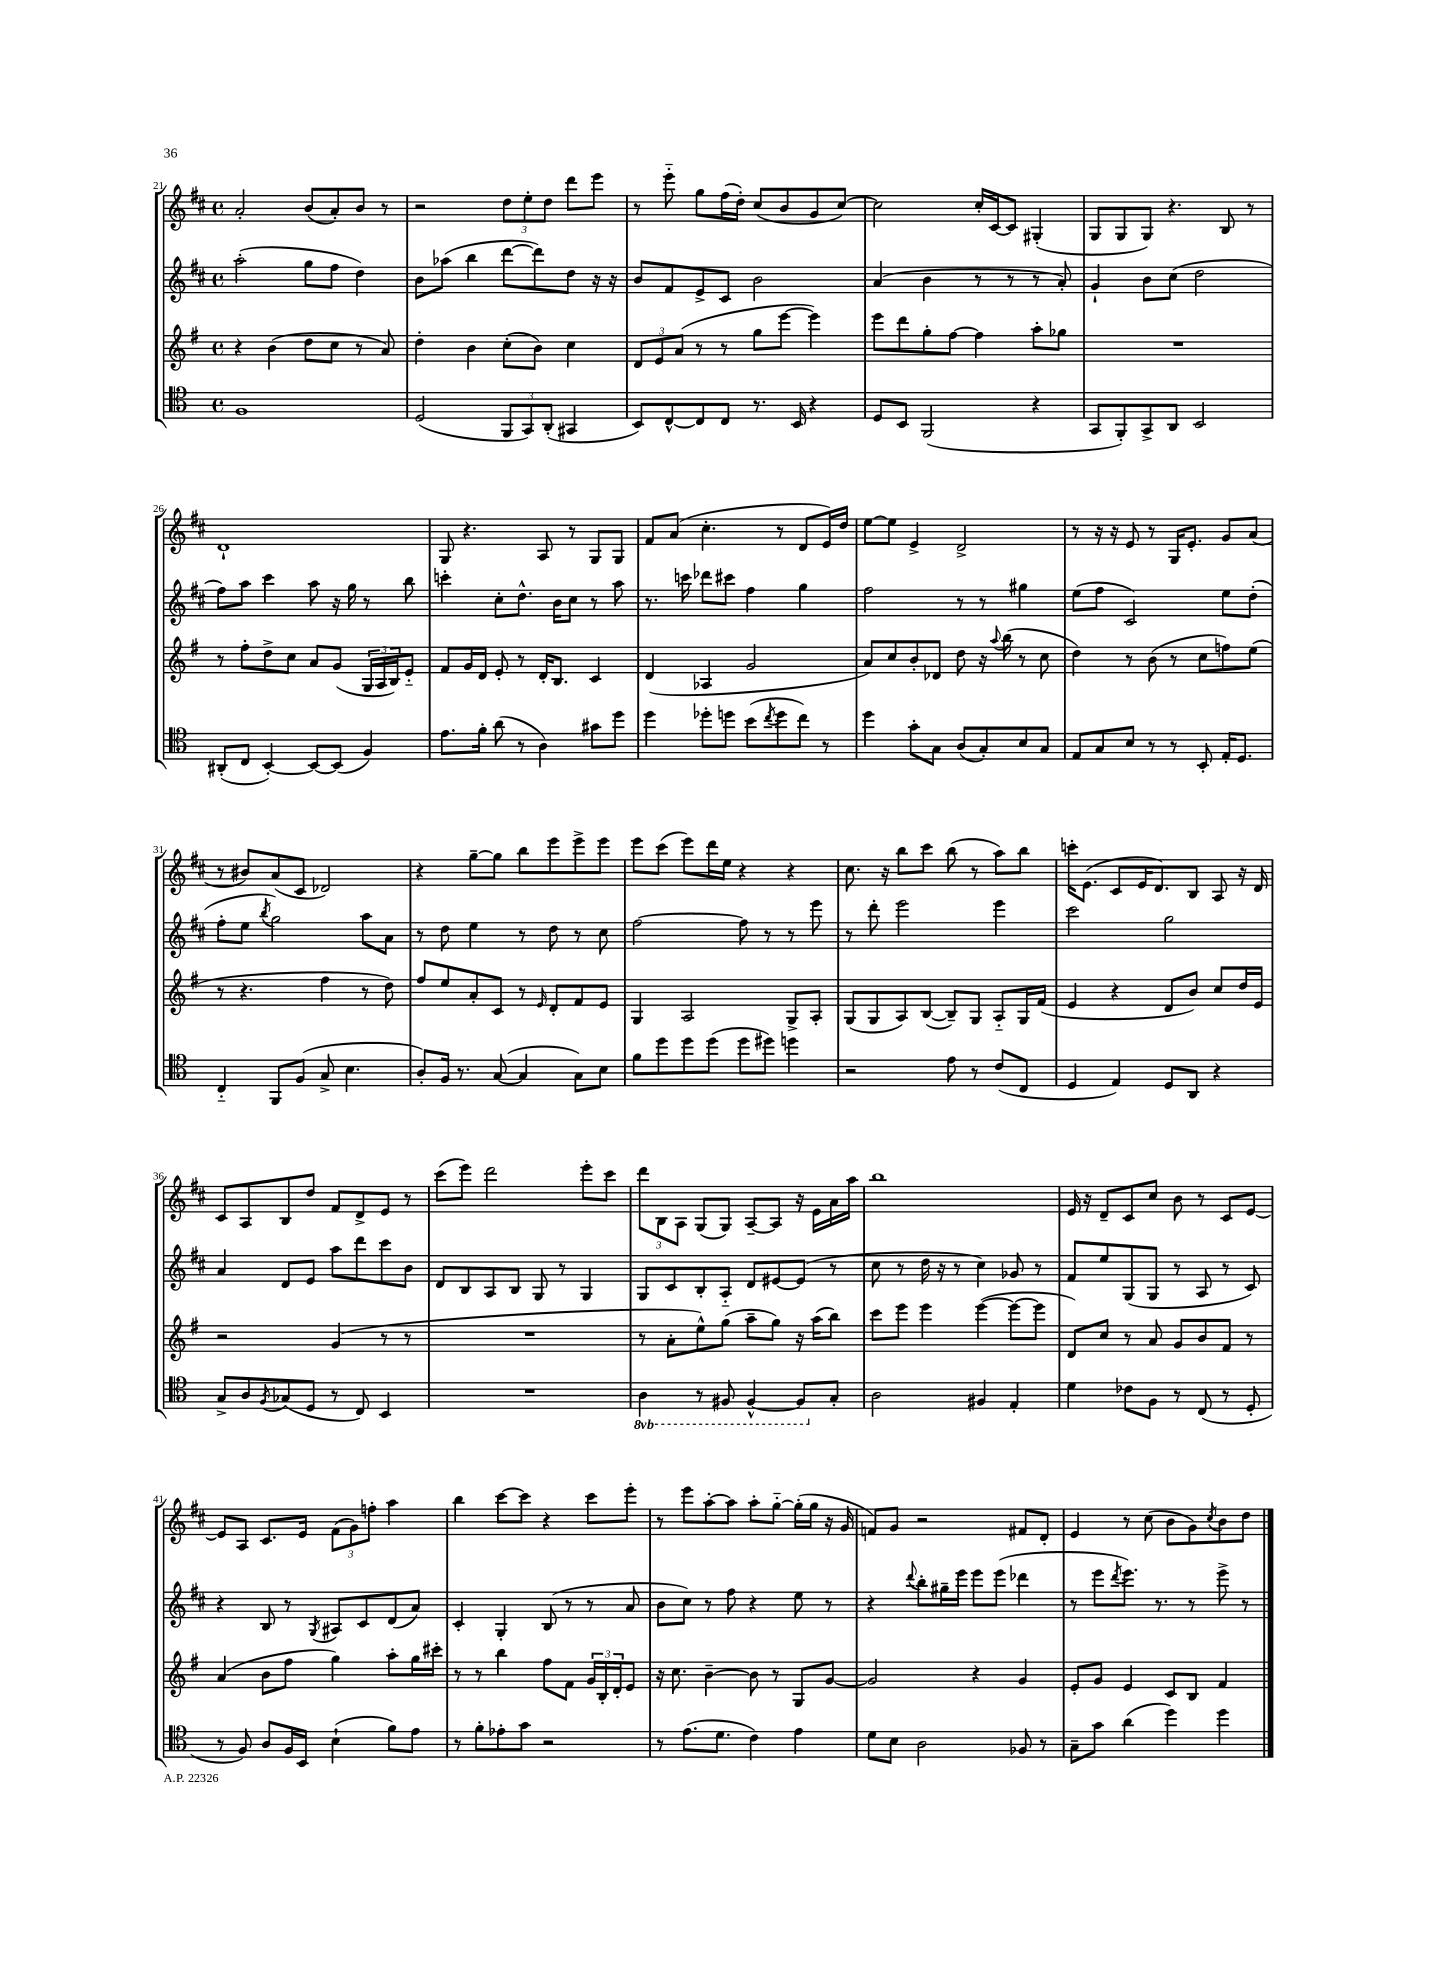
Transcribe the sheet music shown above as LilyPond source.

<<
\new StaffGroup <<
\new Staff = "s0" {
    \clef treble \key d \major \defaultTimeSignature \time 4/4
    a'2-. b'8( a'8-.) b'8 r8 |
    r2 \tuplet 3/2 { d''8 e''8-. d''8 } d'''8 e'''8 |
    r8 e'''8-_ g''8 fis''16( d''16-.) cis''8( b'8 g'8 cis''8~) |
    cis''2 cis''16-. cis'16~ cis'8 gis4-.( |
    g8 g8 g8) r4. b8 r8 |
    d'1-! |
    g8 r4. a8 r8 g8 g8 |
    fis'8 a'8( cis''4.-. r8 d'8 e'16) d''16 |
    e''8~ e''8 e'4-> d'2-> |
    r8 r16 r16 e'8 r8 g16 e'8.-. g'8 a'8( |
    r8 bis'8) a'8( cis'8 des'2) |
    r4 g''8~-- g''8 b''8 e'''8 e'''8-> e'''8 |
    e'''8 cis'''8( e'''8) d'''16 e''16 r4 r4 |
    cis''8. r16 b''8 cis'''8 b''8( r8 a''8) b''8 |
    c'''16-. e'8.( cis'8 e'16 d'8.) b8 a8 r16 d'16 |
    cis'8 a8 b8 d''8 fis'8 d'8-> e'8 r8 |
    cis'''8( e'''8) d'''2 e'''8-. cis'''8 |
    \tuplet 3/2 { d'''8 b8 a8 } g8( g8) a8~-- a8 r16 e'16 a'16 a''16 |
    b''1 |
    e'16 r16 d'8-- cis'8 cis''8 b'8 r8 cis'8 e'8~ |
    e'8 a8 cis'8. e'16 \tuplet 3/2 { fis'8( g'8) f''8-. } a''4 |
    b''4 cis'''8~ cis'''8 r4 cis'''8 e'''8-. |
    r8 e'''8 a''8~-. a''8 a''8-. g''8~-_ g''16-.( g''16 r16 g'16 |
    f'8) g'8 r2 fis'8 d'8-. |
    e'4 r8 cis''8( b'8 g'8) \acciaccatura { cis''8 } b'8 d''8 \bar "|." |
}
\new Staff = "s1" {
    \clef treble \key d \major \defaultTimeSignature \time 4/4
    a''2-.( g''8 fis''8 d''4) |
    b'8 aes''8( b''4 d'''8~ d'''8) d''8 r16 r16 |
    b'8 fis'8 e'8-> cis'8 b'2 |
    a'4( b'4 r8 r8 r8 a'8-.) |
    g'4-! b'8 cis''8( d''2 |
    fis''8) a''8 cis'''4 a''8 r16 g''16 r8 b''8 |
    c'''4-. cis''8-. d''8.-^ b'16 cis''8 r8 a''8 |
    r8. c'''16 des'''8 cis'''8 fis''4 g''4 |
    fis''2 r8 r8 gis''4 |
    e''8( fis''8 cis'2) e''8 d''8-.( |
    fis''8-. e''8 \acciaccatura { b''8 } g''2) a''8 a'8 |
    r8 d''8 e''4 r8 d''8 r8 cis''8 |
    fis''2~ fis''8 r8 r8 e'''8 |
    r8 d'''8-. e'''2 e'''4 |
    cis'''2 g''2 |
    a'4 d'8 e'8 a''8 d'''8 cis'''8 b'8 |
    d'8 b8 a8 b8 g8 r8 g4 |
    g8 cis'8 b8-. a8-_ d'8 eis'8~ eis'8( r8 |
    cis''8 r8 d''16 r16 r8 cis''4) ges'8 r8 |
    fis'8 e''8 g8( g8 r8 a8 r8 cis'8) |
    r4 b8 r8 \acciaccatura { g8 } ais8 cis'8 d'8( a'8) |
    cis'4-. g4-. b8( r8 r8 a'8 |
    b'8 cis''8) r8 fis''8 r4 e''8 r8 |
    r4 \appoggiatura { d'''8 } b''8-. gis''16-- e'''16 e'''8 e'''8( des'''4 |
    r8 e'''8 \acciaccatura { d'''8 } e'''8.) r8. r8 e'''8-> r8 \bar "|." |
}
\new Staff = "s2" {
    \clef treble \key g \major \defaultTimeSignature \time 4/4
    r4 b'4( d''8 c''8 r8 a'8) |
    d''4-. b'4 c''8-.( b'8) c''4 |
    \tuplet 3/2 { d'8 e'8 a'8( } r8 r8 g''8 e'''8~ e'''4) |
    e'''8 d'''8 g''8-. fis''8~ fis''4 a''8-. ges''8 |
    R1 |
    r8 fis''8-. d''8-> c''8 a'8 g'8( \tuplet 3/2 { g16 a16 b16) } e'8-_ |
    fis'8 g'16 d'16 e'8-. r8 d'16-. b8. c'4 |
    d'4( aes4 g'2 |
    a'8) c''8 b'8-. des'8 d''8 r16 \appoggiatura { a''8 } b''16( r8 c''8 |
    d''4) r8 b'8( r8 c''8 f''8) e''8( |
    r8 r4. fis''4 r8 d''8) |
    fis''8 e''8 a'8-. c'8 r8 \grace { e'16 } d'8-. fis'8 e'8 |
    g4 a2 g8-> a8-. |
    g8( g8 a8) b8~( b8--) g8 a8-_ g16 fis'16( |
    e'4 r4 d'8 b'8) c''8 d''16 e'16 |
    r2 g'4( r8 r8 |
    R1 |
    r8 a'8-. e''8-^) g''8( a''8-- g''8) r16 a''16( b''8) |
    c'''8 e'''8 e'''4 e'''4~( e'''8~ e'''8 |
    d'8) c''8 r8 a'8 g'8 b'8 fis'8 r8 |
    a'4( b'8 fis''8 g''4) a''8-. g''16 cis'''16-. |
    r8 r8 b''4 fis''8 fis'8 \tuplet 3/2 { g'16 b16-. d'16-. } e'8 |
    r16 c''8. b'4~-- b'8 r8 g8 g'8~ |
    g'2 r4 g'4 |
    e'8-. g'8 e'4 c'8 b8 fis'4 \bar "|." |
}
\new Staff = "s3" {
    \clef tenor \key c \major \defaultTimeSignature \time 4/4 \set Staff.ottavationMarkups = #ottavation-simple-ordinals
    f1 |
    d2( \tuplet 3/2 { f,8 g,8) a,8-.( } gis,4 |
    b,8) c8~-^ c8 c8 r8. b,16 r4 |
    d8 b,8 f,2( r4 |
    g,8 f,8-.) g,8-> a,8 b,2 |
    ais,8-.( c8 b,4~-.) b,8~ b,8( f4) |
    e'8. f'16-. a'8( r8 a4) gis'8 d''8 |
    d''4 des''8-. d''8 b'8( \acciaccatura { c''8 } d''8 c''8) r8 |
    d''4 g'8-. g8 a8( g8-.) b8 g8 |
    e8 g8 b8 r8 r8 b,8-. e16-. d8. |
    c4-_ f,8 f8( g8-> b4. |
    a8-.) f16 r8. g8~( g4 g8) b8 |
    f'8 d''8 d''8 d''8( d''8 dis''8) d''4 |
    r2 e'8 r8 c'8( c8 |
    d4 e4) d8 a,8 r4 |
    g8-> a8 \acciaccatura { f8 } ges8( d8 r8 c8) b,4 |
    R1 |
    \ottava #-1 a,4 r8 fis,8 fis,4~-^ fis,8 \ottava #0 g8-. |
    a2 fis4 e4-. |
    d'4 ces'8 f8 r8 c8( r8 d8-. |
    r8 f8) a8 f16 b,16 b4-!( f'8) e'8 |
    r8 f'8-. ees'8-. g'8 r2 |
    r8 e'8.( d'8. c'4) e'4 |
    d'8 b8 a2 fes8 r8 |
    g8-- g'8 a'4( d''4) d''4 \bar "|." |
}
>>
>>
\layout { \context { \Score currentBarNumber = #21 } }
